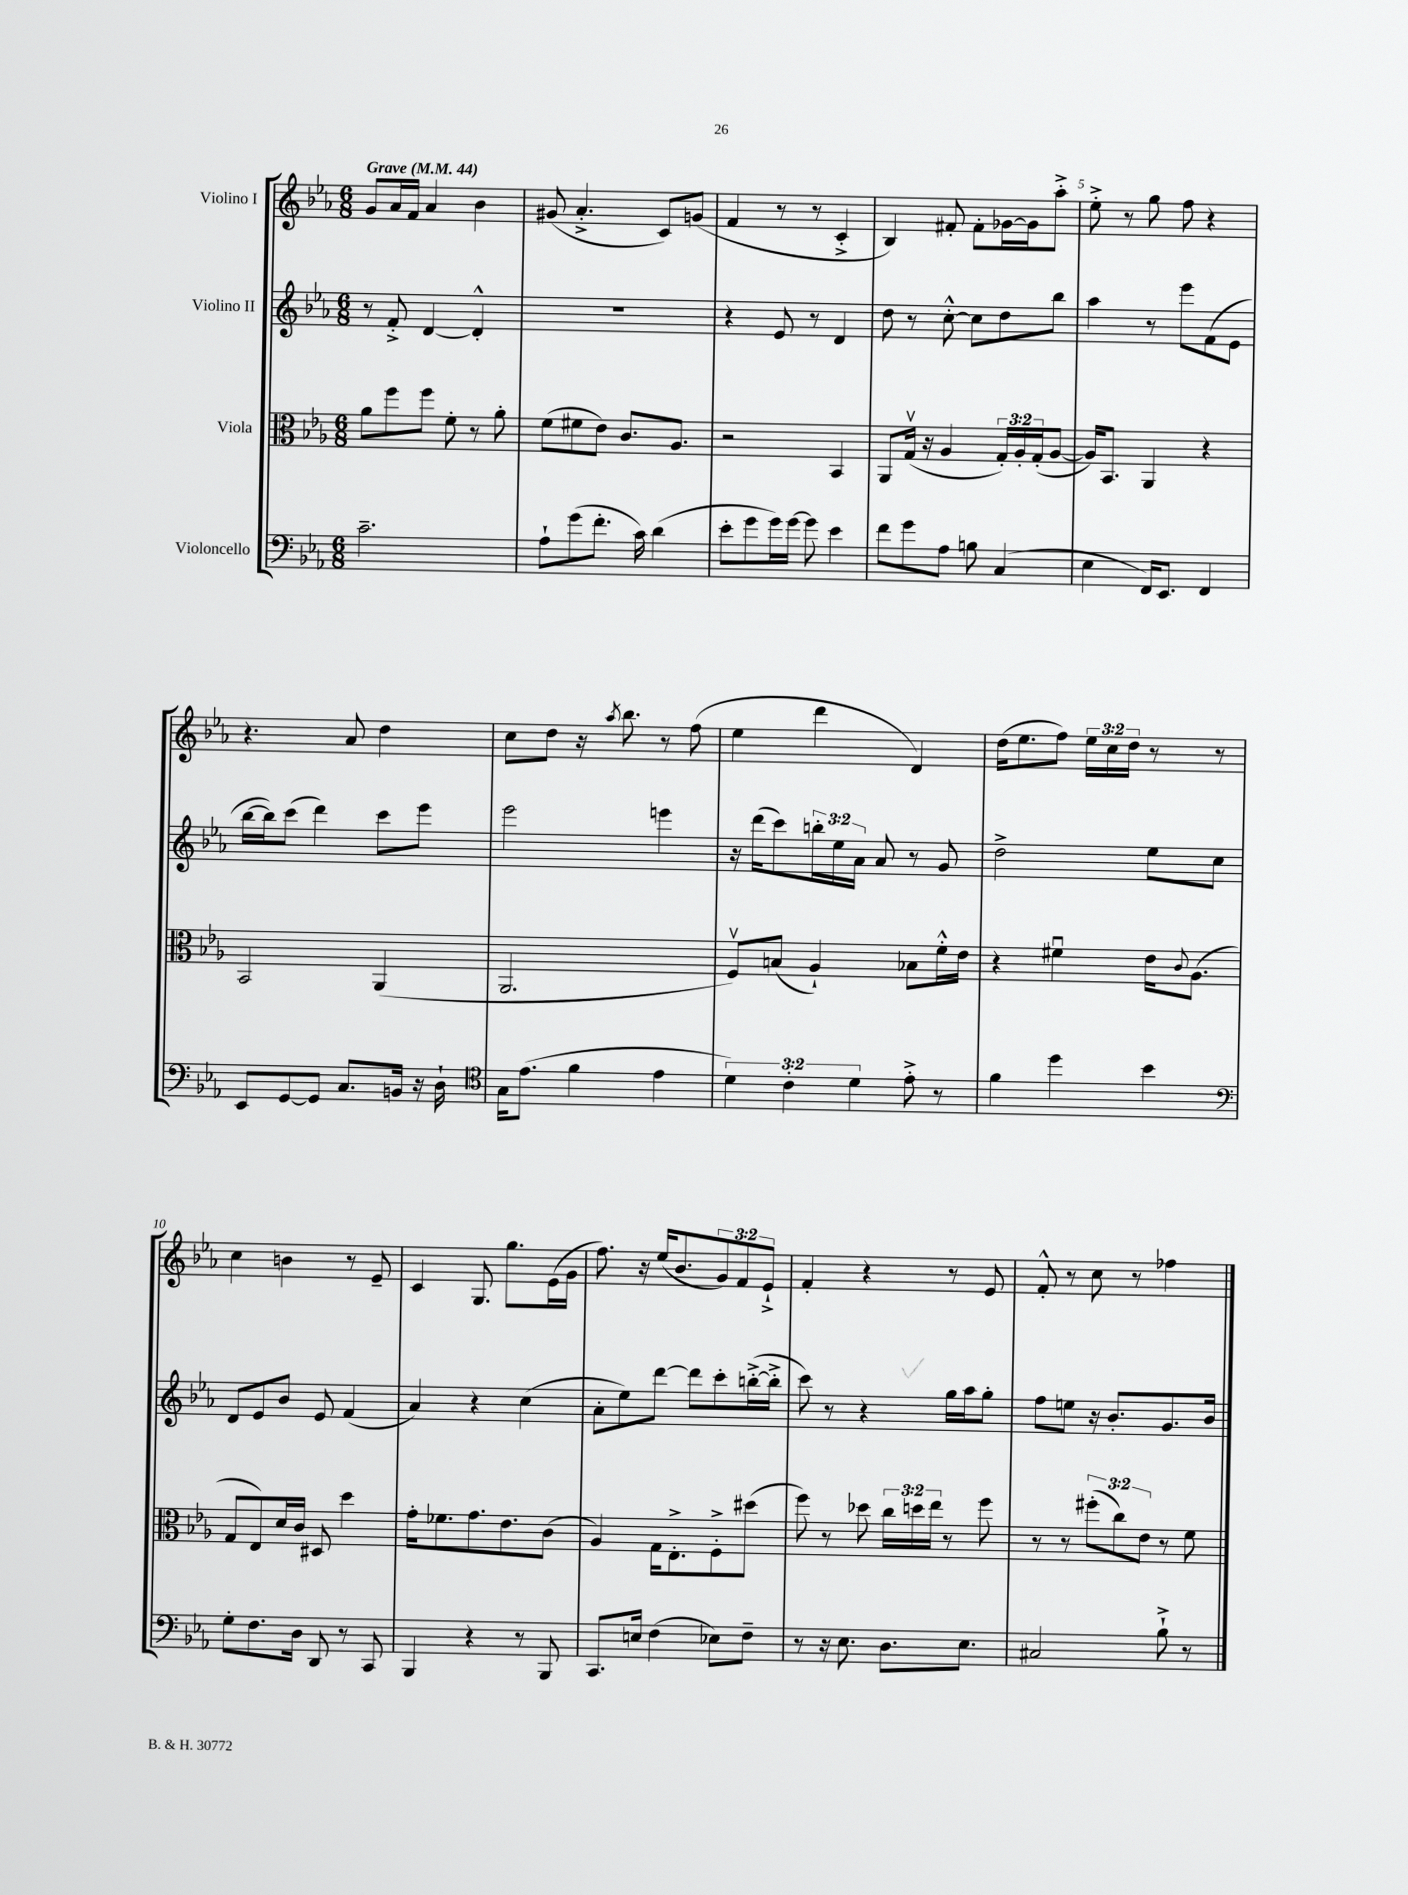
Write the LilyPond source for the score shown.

<<
\new StaffGroup <<
\new Staff = "s0" \with { instrumentName = "Violino I" } {
    \clef treble \key ees \major \numericTimeSignature \time 6/8 \override Staff.TupletNumber.text = #tuplet-number::calc-fraction-text \tempo "Grave" 4 = 44
    g'8 aes'16 f'16 aes'4 bes'4 |
    gis'8( aes'4.-.-> c'8) g'8( |
    f'4 r8 r8 c'4-.-> |
    bes4) fis'8-. fis'8-. ges'16~ ges'16 aes''8-.-> |
    ees''8-.-> r8 g''8 f''8 r4 |
    r4. aes'8 d''4 |
    c''8 d''8 r16 \acciaccatura { aes''8 } bes''8. r8 f''8( |
    ees''4 d'''4 d'4) |
    d''16( ees''8. f''8) \tuplet 3/2 { ees''16 c''16 d''16 } r8 r8 |
    c''4 b'4 r8 ees'8-- |
    c'4 g8. g''8. ees'16( g'16 |
    f''8.) r16 ees''16( bes'8. \tuplet 3/2 { g'8) f'8 ees'8-!-> } |
    f'4-. r4 r8 ees'8 |
    f'8-.-^ r8 c''8 r8 fes''4 \bar "|." |
}
\new Staff = "s1" \with { instrumentName = "Violino II" } {
    \clef treble \key ees \major \numericTimeSignature \time 6/8 \override Staff.TupletNumber.text = #tuplet-number::calc-fraction-text
    r8 f'8-.-> d'4~ d'4-.-^ |
    R2. |
    r4 ees'8 r8 d'4 |
    d''8 r8 c''8~-.-^ c''8 d''8 bes''8 |
    aes''4 r8 ees'''8 f'8( ees'8 |
    bes''16~ bes''16) c'''8( d'''4) c'''8 ees'''8 |
    ees'''2 e'''4 |
    r16 d'''16( c'''8) \tuplet 3/2 { b''16-. ees''16 aes'16 } aes'8 r8 g'8 |
    d''2-> ees''8 c''8 |
    d'8 ees'8 bes'8 ees'8 f'4( |
    aes'4) r4 c''4( |
    aes'8-. ees''8) d'''8~ d'''8 c'''8-. b''16~-.->( b''16-.-> |
    c'''8) r8 r4 g''16 aes''16 g''8-. |
    f''8 e''8 r16 bes'8.-. g'8. bes'16 \bar "|." |
}
\new Staff = "s2" \with { instrumentName = "Viola" } {
    \clef alto \key ees \major \numericTimeSignature \time 6/8 \override Staff.TupletNumber.text = #tuplet-number::calc-fraction-text
    aes'8 f''8 f''8 f'8-. r8 aes'8-. |
    f'8( fis'8 ees'8) c'8. aes8. |
    r2 bes,4 |
    aes,8 g16\upbow( r16 aes4 \tuplet 3/2 { g16-.) aes16-. g16-.( } aes8~ |
    aes16) bes,8. aes,4 r4 |
    bes,2 aes,4( |
    aes,2. |
    f8\upbow) b8( aes4-!) bes8 f'16-.-^ ees'16 |
    r4 fis'4\downbow ees'16 \appoggiatura { c'8 } aes8.( |
    g8 ees8) d'16 c'16 dis8 d''4 |
    g'16-. fes'8. g'8. ees'8. c'8( |
    aes4) g16 ees8.-.-> f8-.-> dis''8( |
    f''8) r8 des''8 \tuplet 3/2 { c''16 d''16 ees''16 } r8 f''8 |
    r8 r8 \tuplet 3/2 { fis''8-.( c''8) ees'8 } r8 f'8 \bar "|." |
}
\new Staff = "s3" \with { instrumentName = "Violoncello" } {
    \clef bass \key ees \major \numericTimeSignature \time 6/8 \override Staff.TupletNumber.text = #tuplet-number::calc-fraction-text
    c'2.-- |
    aes8-! g'8( f'8.-. c'16) d'4( |
    ees'8-. g'8 g'16) g'16~ g'8 ees'4 |
    f'8 g'8 aes8 b8 c4( |
    ees4 f,16) ees,8. f,4 |
    ees,8 g,8~ g,8 c8. b,16 r16 d16-! |
    \clef tenor g16 ees'8.( f'4 ees'4 |
    \tuplet 3/2 { d'4) c'4-. d'4 } ees'8-.-> r8 |
    f'4 d''4 bes'4 |
    \clef bass g8-. f8. d16 d,8 r8 c,8 |
    bes,,4 r4 r8 bes,,8 |
    c,8. e16 f4( ees8) f8-- |
    r8 r16 ees8. d8. ees8. |
    cis2 bes8-!-> r8 \bar "|." |
}
>>
>>
\layout { \context { \Score \override BarNumber.break-visibility = ##(#f #t #t) barNumberVisibility = #(every-nth-bar-number-visible 5) } }
